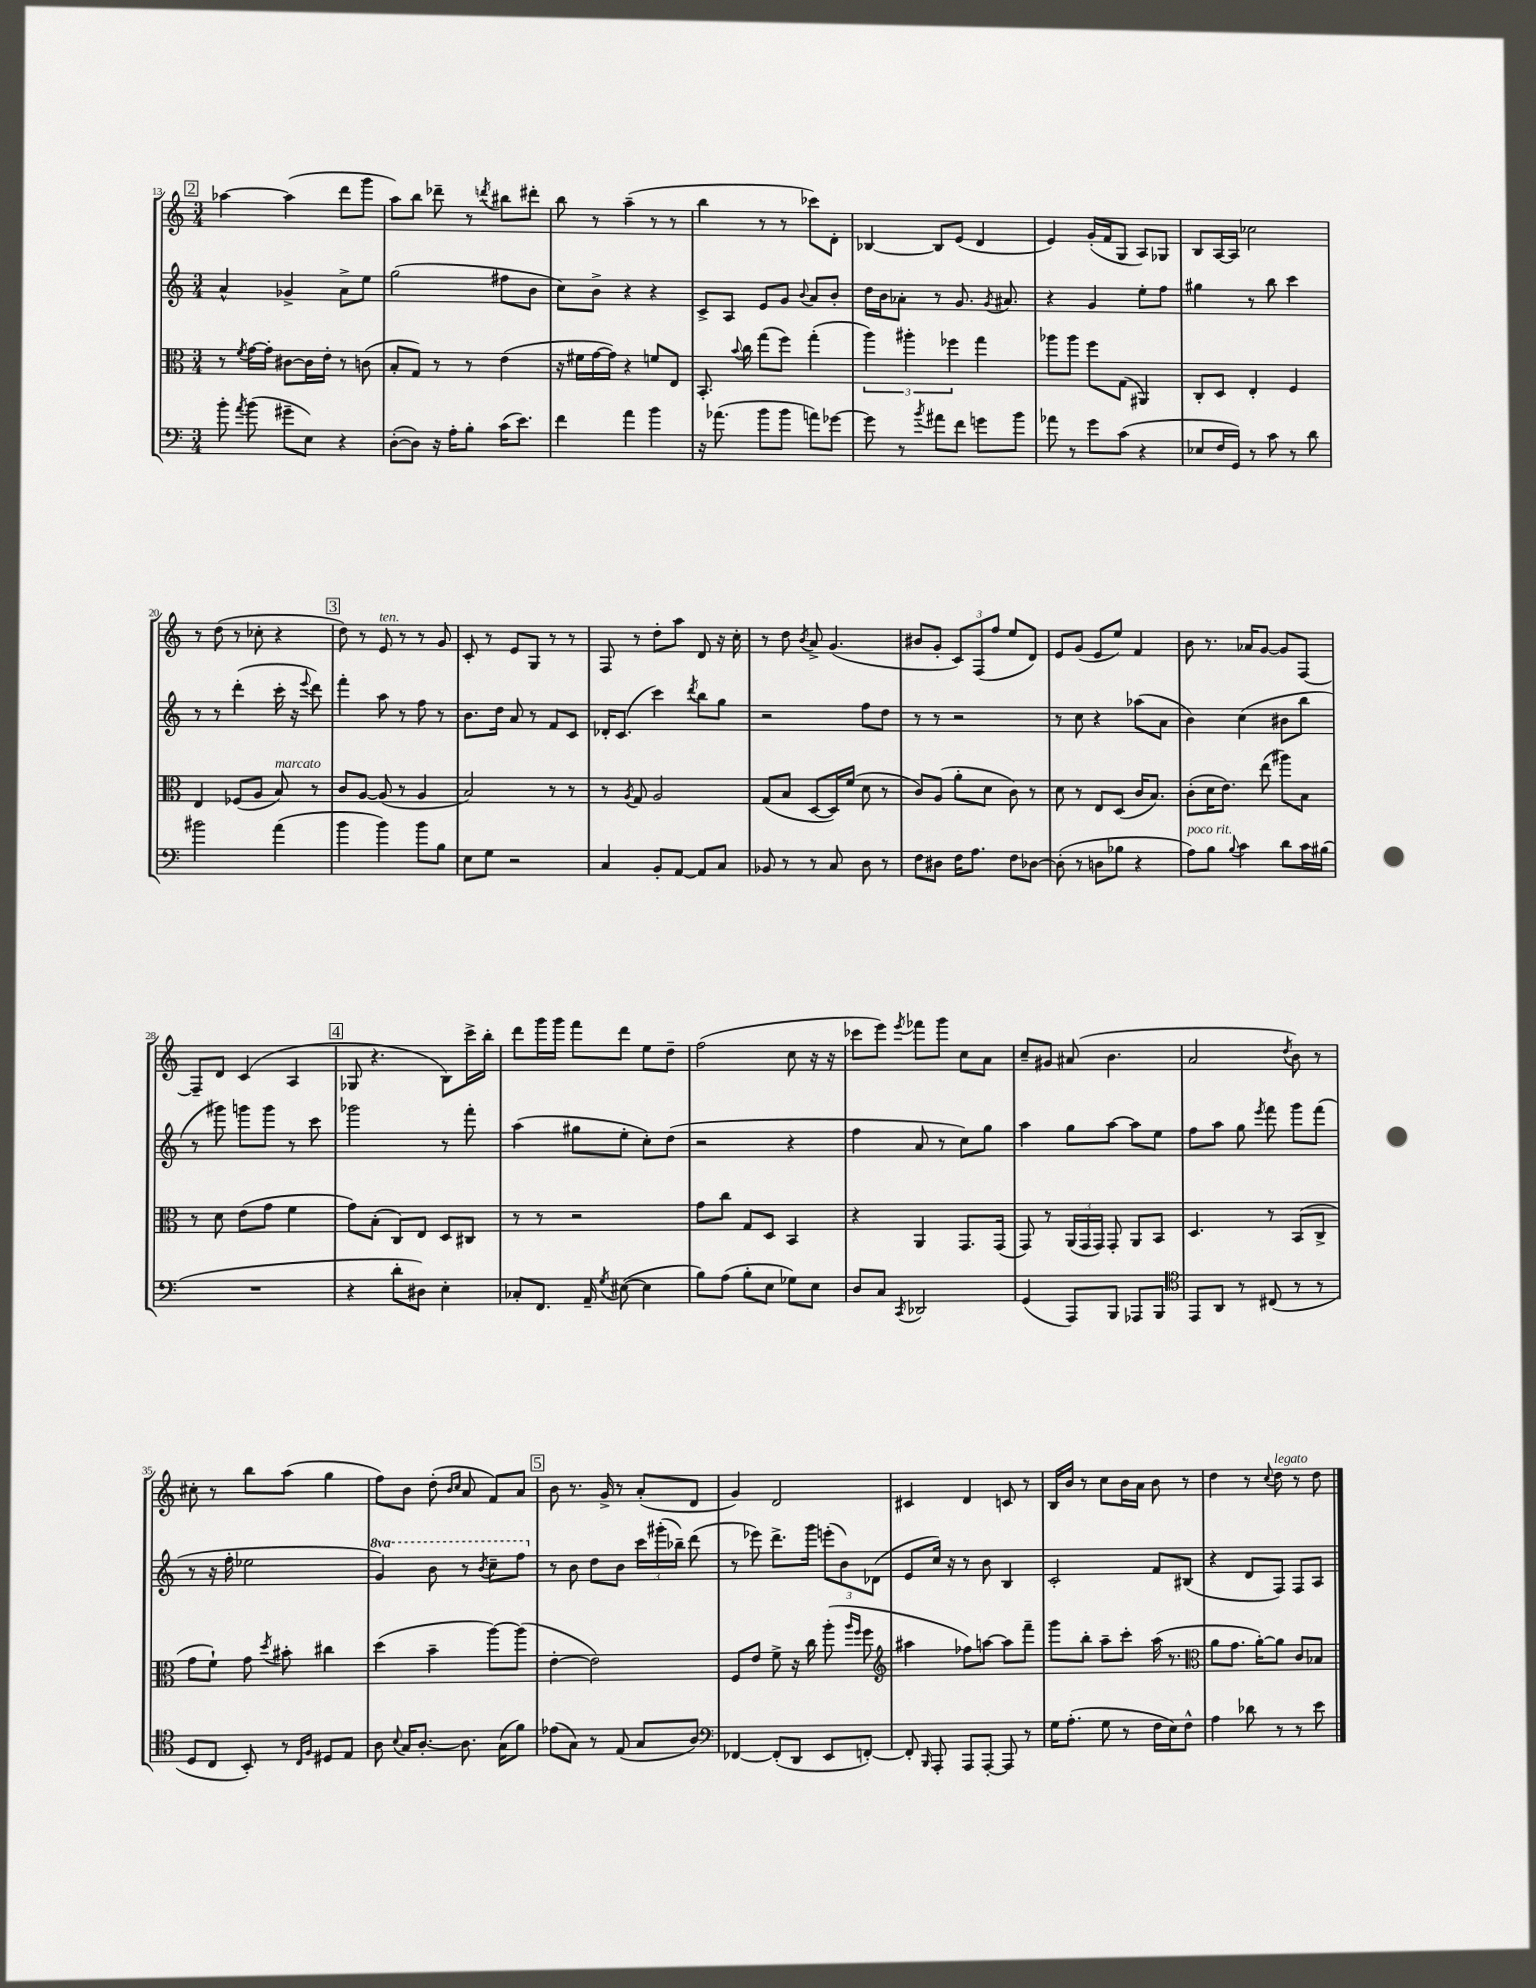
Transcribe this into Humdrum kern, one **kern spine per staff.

**kern	**kern	**kern	**kern
*staff4	*staff3	*staff2	*staff1
*clefF4	*clefC3	*clefG2	*clefG2
*k[]	*k[]	*k[]	*k[]
*M3/4	*M3/4	*M3/4	*M3/4
8b'	8r	4a^^	[4aa-
8qa	8qf	.	.
(8b	[16g	.	.
.	16g']	.	.
8g#~	[8c#	4g-^	(4aa-]
8E)	16c#]	.	.
.	16e'	.	.
4r	8r	8a^	8ddd
.	(8c	8ee	8ggg
=	=	=	=
([8D'	8B'	(2gg	8aa)
8D])	8G)	.	8bb
16r	8r	.	8ddd-~
16A'	.	.	.
8B'	8r	.	8r
.	.	.	8qddd
(16c	(4e	8ff#	8bb#
8.e)	.	.	.
.	.	8b	8ddd#'
=	=	=	=
4f	16r	8cc)	8bb
.	16f#	.	.
.	[16g	8b^	8r
.	16g])	.	.
4a	4r	4r	(4aa~
4b	8f	4r	8r
.	8E	.	8r
=	=	=	=
16r	8.BB'	8c^	4bb
(8.a-	.	.	.
.	.	8A	.
.	8qqb	.	.
.	16cc	.	.
8b	(8gg	8e	8r
8b	8ff)	8g	8r
.	.	8qqb	.
8a)	(4gg'	8a	8ccc-)
[8g-	.	8b'	8d'
=	=	=	=
8g-]	6aa)	16dd	[4B-
.	.	16b	.
8r	.	8a-'	.
.	6aa#'	.	.
8qb	.	.	.
8a#	.	8r	8B-]
.	6ff-	.	.
8f	.	8.g	(8e
8g	4gg	.	4d
.	.	8qg	.
.	.	8.a#	.
8b	.	.	.
=	=	=	=
8a-	8aa-	4r	4e)
8r	8aa-	.	.
8g	8ff	4g	(16g'
.	.	.	16f
(8c	(8G	.	8G
4r	4AA#)	8ee'	8A)
.	.	8ff	8G-
=	=	=	=
8E-	8C'	4gg#	8B
16F	8D	.	[16A
16GG)	.	.	16A]
8r	4E'	8r	2cc-
8c	.	8bb	.
8r	4F	4ccc	.
8d	.	.	.
=	=	=	=
2b#	4E	8r	8r
.	.	8r	(8dd
.	(8F-	(4ddd'	8r
.	8A	.	8cc-'
(4a	8B)	16ccc'	4r
.	.	16r	.
.	.	8qqeee	.
.	8r	8ddd)	.
=	=	=	=
4b	8c	4fff'	8dd)
.	[8A	.	8r
4b)	(8A]	8aa	8e
.	8r	8r	8r
8b	4A	8ff	8r
8B	.	8r	8g
=	=	=	=
8E	2B)	8.b	8c'
8G	.	.	8r
.	.	16dd	.
2r	.	8a	8e
.	.	8r	8G
.	8r	8f	8r
.	8r	8c	8r
=	=	=	=
4C	8r	16d-'	8F
.	.	(8.c	.
.	8qA	.	.
.	8G	.	8r
8BB'	2A	4ccc)	8dd'
[8AA	.	.	8aa
.	.	8qddd	.
8AA]	.	8bb	8d
8C	.	8gg	16r
.	.	.	16cc'
=	=	=	=
8BB-	(8G	2r	8r
8r	8B	.	8dd
.	.	.	8qb
8r	[8D	.	8a^
8C	16D])	.	(4.g
.	(16f	.	.
8D	8d	8ff	.
8r	8r	8dd	.
=	=	=	=
8F	8c)	8r	8b#
8D#	(8A	8r	8g'
16F	8a'	2r	12c)
8.A	.	.	.
.	.	.	(12F
.	8d	.	.
.	.	.	12ff
8F	8c)	.	8ee
[8D-	8r	.	8d)
=	=	=	=
(8D-']	8d	8r	8e
8r	8r	8cc	(8g
8D	8E	4r	8e
8B-	(8D	.	8ee)
4r	16c	(8aa-	4f
.	8.B)	.	.
.	.	8a	.
=	=	=	=
8A)	(8c'	4b)	8b
8B	16d	.	8.r
.	8.e)	.	.
8qqB	.	.	.
4c	.	(4cc	.
.	.	.	16a-
.	(8ee	.	[8g
8d	8aa#)	8b#	8g]
16c	8B	8bb	[8F
(16B#	.	.	.
=	=	=	=
2.r	8r	8r	8F~]
.	8d	8ggg#)	8d
.	(8e	8ggg	(4c
.	8g	8ggg	.
.	4f	8r	4A
.	.	8ccc	.
=	=	=	=
4r	8g)	2ggg-	8G-
.	(8B'	.	4.r
8d'	8C)	.	.
8D#)	8E	.	.
4E'	8D	8r	8B)
.	8C#	8fff'	16ccc^
.	.	.	16bb'
=	=	=	=
8C-'	8r	(4aa	8ddd
8.FF	8r	.	16ggg
.	.	.	16ggg
.	2r	8gg#	8fff
16AA~	.	.	.
8qG	.	.	.
([8E#	.	8ee'	8ddd
4E#]	.	8cc')	8ee
.	.	(8dd	8dd~
=	=	=	=
8B)	8g	2r	(2ff
(8A	8cc	.	.
8B'	8G	.	.
8E	8D	.	.
8G-)	4BB	4r	8cc
8E	.	.	16r
.	.	.	16r
=	=	=	=
8D	4r	4ff	8ccc-
8C	.	.	8eee)
8qCC	.	.	8qeee
2DD-	4AA	8a	8fff-
.	.	8r	8ggg
.	8.GG	8cc)	8cc
.	.	8gg	8a
.	(16GG	.	.
=	=	=	=
(4GG	8GG)	4aa	8cc~
.	8r	.	8g#
8AAA)	(24AA	8gg	(8a#
.	24GG	.	.
.	24GG)	.	.
8BBB	8GG'	[8aa	4.b
8AAA-	8AA	8aa]	.
8BBB	8BB	8ee	.
=	=	=	=
*clefC4	*	*	*
8EE	4.D	8ff	2a
8AA	.	8aa	.
8r	.	8gg	.
.	.	8qeee	.
(8C#	8r	8fff	.
.	.	.	8qdd
8r	(8BB	8ggg	8b)
8r	8C^	(8fff	8r
=	=	=	=
8D	8g	8r	8cc#'
8C	8f`)	16r	8r
.	.	16ff'	.
8BB')	8g	2ee-	8bb
.	8qdd	.	.
8r	8b#'	.	(8aa
16qqC	.	.	.
16qqF	.	.	.
8D#	4cc#	.	4gg
8E	.	.	.
=	=	=	=
8A	(4dd	4gg)	8ff)
8qqB	.	.	.
16G	.	.	8b
[8.A'	.	.	.
.	4b~	8bb	(8dd'
.	.	.	16qqb
.	.	.	16qqcc
8.A]	.	8r	8a
.	.	8qbb	.
.	[8aa)	8ccc~	8f)
(16G	.	.	.
8f)	(8aa]	8fff	8a
=	=	=	=
(8e-	[4e'	8r	8b
8G)	.	8b	8.r
8r	2e])	8dd	.
.	.	.	16g^
(8E	.	8b	8r
8G	.	24ccc	(8a'
.	.	(24ggg#'	.
.	.	24bb-~)	.
8A)	.	(8ddd	8d
=	=	=	=
*clefF4	*	*	*
[4FF-	8F	8r	4g)
.	8e	8eee-)	.
(8FF-']	8f^	8.ddd^	2d
8DD	16r	.	.
.	16cc	16ggg	.
8EE	(8aa'	(12eee'	.
.	.	12b)	.
.	16qqaa	.	.
.	16qqff	.	.
[8FF')	8ff	.	.
.	.	(12d-	.
=	=	=	=
*	*clefG2	*	*
8FF']	4aa#	8e	4c#
16qqBBB	.	.	.
8AAA'	.	16cc)	.
.	.	16r	.
8AAA	8ff-)	8r	4d
[8AAA'	[8aa	8b	.
8AAA]	8aa]	4B	8c
8r	8fff~	.	8r
=	=	=	=
16G	8ggg	2c'	16B
(8.A'	.	.	16b
.	8bb'	.	8r
8G	8aa~	.	8cc
8r	8ccc'	.	16b
.	.	.	16a
16F	(16aa	8f	8b
16E)	8.r	.	.
8F^^	.	(8B#	8r
=	=	=	=
*	*clefC3	*	*
4A	8a	4r	4dd
.	8.g	.	.
8d-	.	8d	8r
.	[16a')	.	.
.	.	.	8qqcc
8r	8a]	8F)	8dd
8r	8c	8F	8r
8e	8B-	8A	8dd
==	==	==	==
*-	*-	*-	*-
